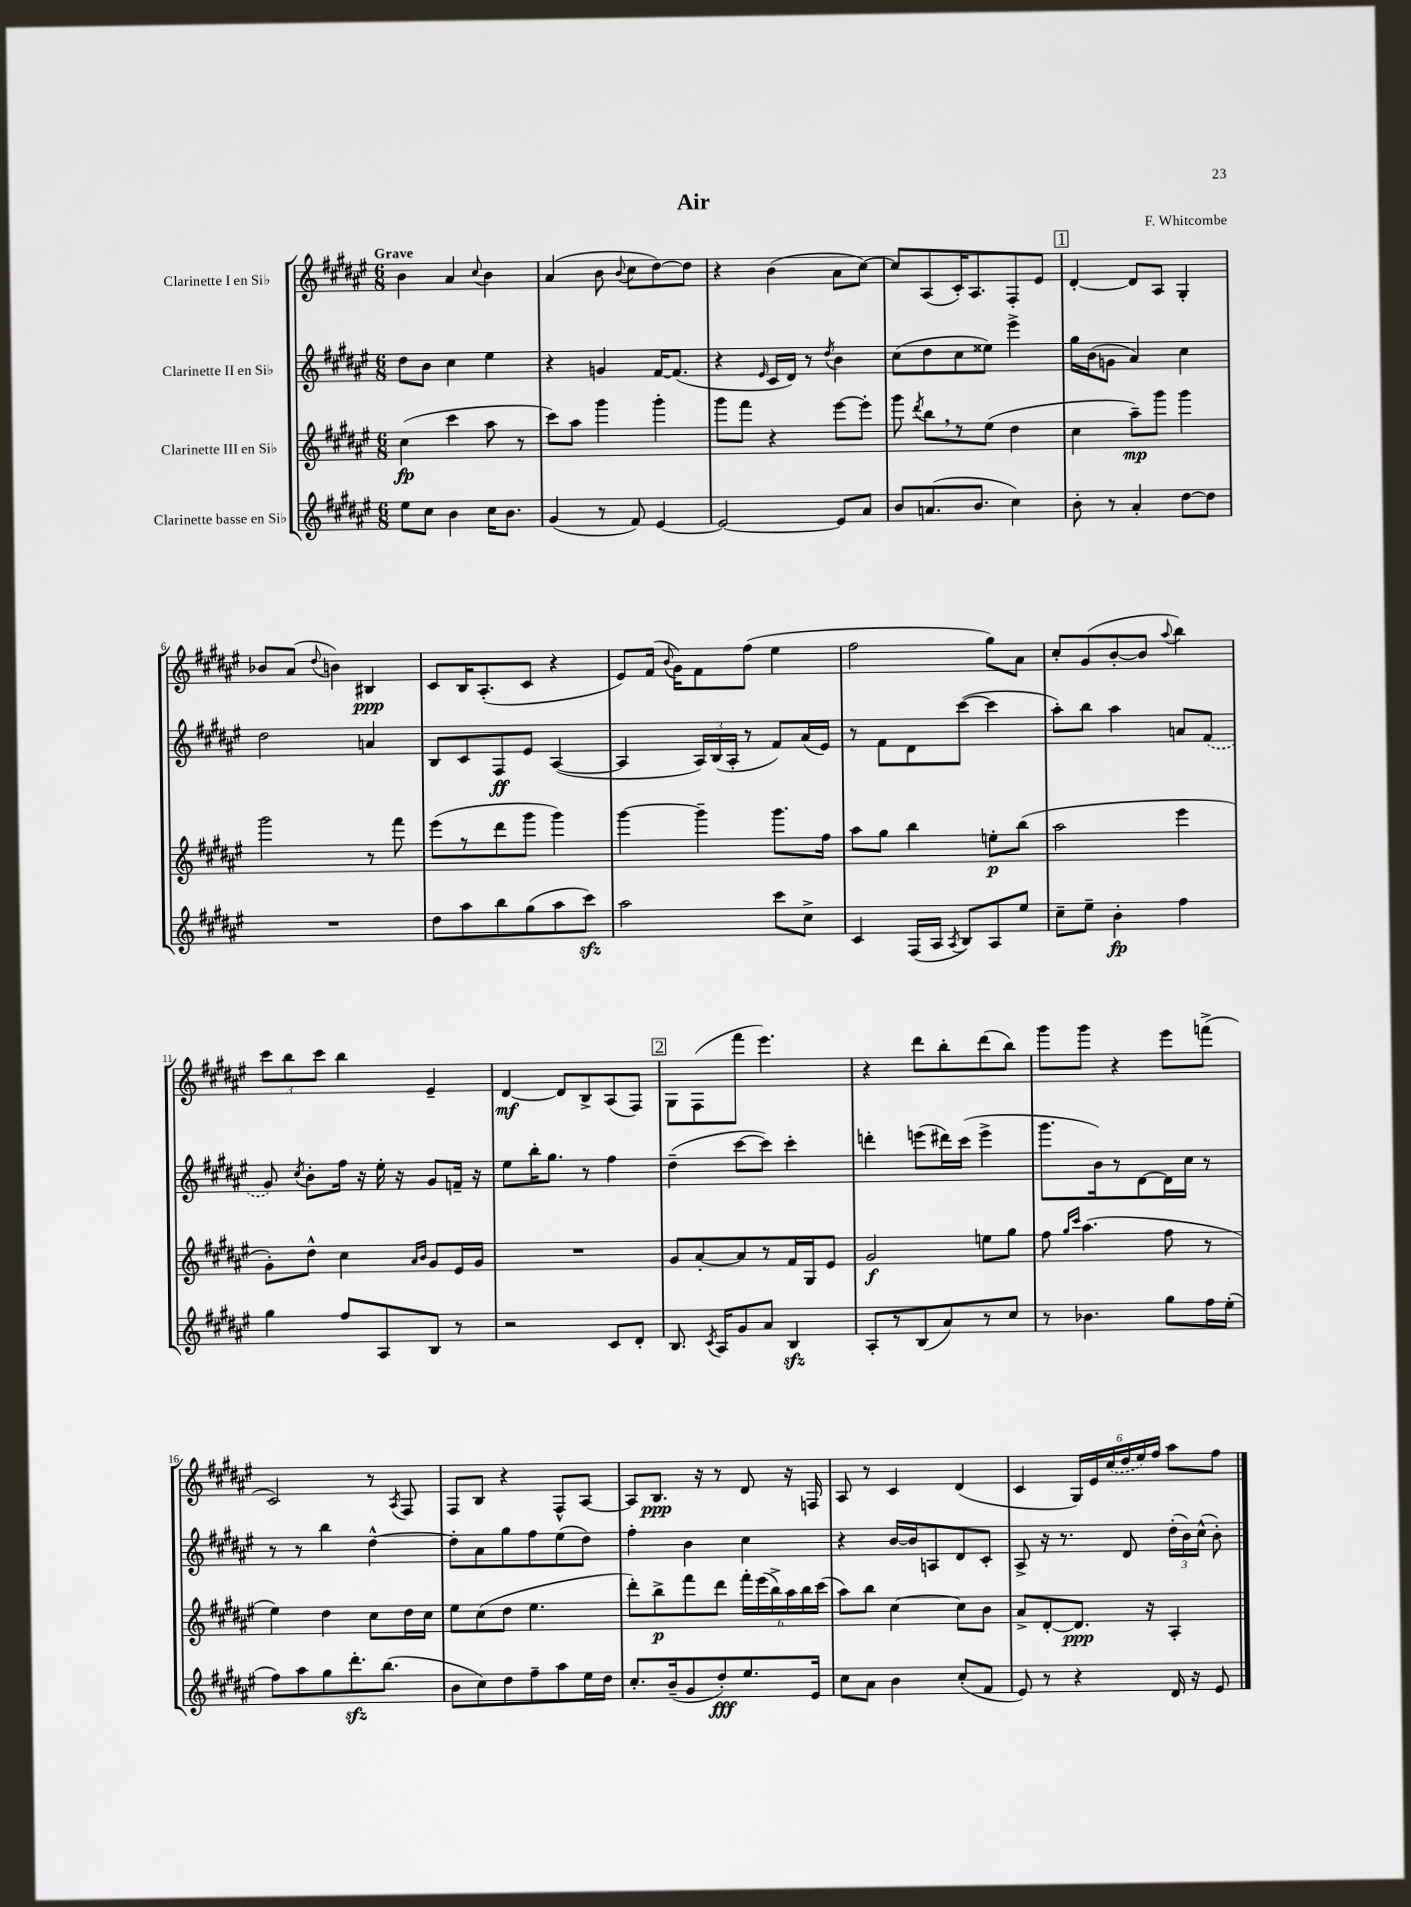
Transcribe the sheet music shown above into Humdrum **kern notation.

**kern	**kern	**kern	**kern
*staff4	*staff3	*staff2	*staff1
*clefG2	*clefG2	*clefG2	*clefG2
*k[f#c#g#d#a#e#]	*k[f#c#g#d#a#e#]	*k[f#c#g#d#a#e#]	*k[f#c#g#d#a#e#]
*M6/8	*M6/8	*M6/8	*M6/8
8ee#	(4cc#	8dd#	4b
8cc#	.	8b	.
4b	4ccc#	4cc#	4a#
.	.	.	8qqcc#
16cc#	8aa#	4ee#	4b
8.b	.	.	.
.	8r	.	.
=	=	=	=
(4g#	8ccc#)	4r	(4a#
.	8aa#	.	.
8r	4ggg#	4g	8b
.	.	.	8qqb
8f#)	.	.	8cc#
[4e#	4ggg#'	[16f#	[8dd#)
.	.	(8.f#]	.
.	.	.	8dd#]
=	=	=	=
2e#_	8ggg#	4r	4r
.	8fff#	.	.
.	.	16qqe#	.
.	4r	16c#	(4b
.	.	16d#)	.
.	.	8r	.
.	.	8qdd#	.
8e#]	[8eee#	4b	8a#
8a#	8eee#']	.	[8cc#)
=	=	=	=
8b	8ggg#	(8cc#	8cc#]
.	8qddd#	.	.
(8.a	8bb	8dd#	(8A#
.	8r	8cc#	16c#')
8.b	.	.	8.A#
.	(8ee#	8ee##)	.
4cc#)	4dd#	4eee#^	8F#'
.	.	.	8e#
=	=	=	=
8b'	4cc#	16gg#	[4d#'
.	.	(16b	.
8r	.	8g	.
4a#'	8aa#~)	4a#)	8d#]
.	8ggg#	.	8A#
[8dd#	4ggg#	4cc#	4G#'
8dd#]	.	.	.
=	=	=	=
2.r	2ggg#	2dd#	8b-
.	.	.	(8a#
.	.	.	8qqdd#
.	.	.	4b)
.	8r	4a	4B#
.	8fff#	.	.
=	=	=	=
8dd#	(8eee#	8B	8c#
8aa#	8r	8c#	16B
.	.	.	(8.A#'
8bb	8ddd#	8F#	.
(8gg#	8ggg#	8e#	8c#
8aa#	4ggg#)	([4A#	4r
8ccc#)	.	.	.
=	=	=	=
2aa#	[4ggg#	4A#]	8e#)
.	.	.	(16f#
.	.	.	8qqb
.	.	.	16g#)
.	4ggg#~]	24A#)	8f#
.	.	(24B	.
.	.	24A#'	.
.	.	8r	(8ff#
8ccc#	8.ggg#	8f#)	4ee#
8cc#^	.	(16a#	.
.	16ff#	16e#)	.
=	=	=	=
4c#	8aa#	8r	2ff#
.	8gg#	8f#	.
(16F#	4bb	8d#	.
16A#	.	.	.
8qA#	.	.	.
8B)	.	([8ccc#	.
8A#	8ee'	4ccc#]	8gg#)
8ee#	(8bb	.	8a#
=	=	=	=
8cc#~	2aa#	8aa#')	8cc#'
8ee#~	.	8bb	(8g#
4b'	.	4aa#	[8b'
.	.	.	8b]
.	.	.	8qqaa#
4ff#	4eee#	8a	4bb)
.	.	(8f#	.
=	=	=	=
4gg#	8g#')	8g#)	12ccc#
.	.	.	12bb
.	.	8qcc#	.
.	8dd#^^	8b'	.
.	.	.	12ccc#
8ff#	4cc#	16ff#	4bb
.	.	16r	.
8A#	.	16ee#'	.
.	.	16r	.
.	16qqa#	.	.
.	16qqb	.	.
8B	8g#	8g#	4e#~
8r	16e#	16f~	.
.	16g#	16r	.
=	=	=	=
2r	2.r	8ee#	[4d#
.	.	16bb'	.
.	.	8.gg#	.
.	.	.	8d#]
.	.	8r	8B^
8c#	.	4ff#	(8A#
8d#'	.	.	8F#)
=	=	=	=
8.B	8g#	(4dd#~	8G#
.	[8a#'	.	(8F#
8qc#	.	.	.
16A#	.	.	.
8g#	8a#]	[8ccc#	8fff#
8a#	8r	8ccc#])	4.eee#)
4B	16f#	4ccc#'	.
.	16G#	.	.
.	8e#	.	.
=	=	=	=
8A#'	2g#	4ddd'	4r
8r	.	.	.
(8B	.	(8eee	8ddd#
8a#)	.	16ddd#)	8bb'
.	.	(16ccc#	.
8r	8ee	4eee^	(8ddd#
8cc#	8gg#	.	8bb)
=	=	=	=
8r	8ff#	8.ggg#	8ggg#
.	16qqgg#	.	.
.	16qqccc#	.	.
4.b-	(4.aa#	.	8ggg#
.	.	16b)	.
.	.	8r	4r
.	.	[8d#	.
8gg#	8ff#	16d#]	8eee#
.	.	16cc#	.
16ff#	8r	8r	(8fff^
(16ee#'	.	.	.
=	=	=	=
8ff#)	4ee#)	8r	2c#)
8aa#	.	8r	.
8gg#	4dd#	4bb	.
8.ddd#'	.	.	.
.	8cc#	[4dd#^^	8r
(8.bb	.	.	.
.	.	.	8qA#
.	16dd#	.	8F#
.	16cc#	.	.
=	=	=	=
8b	8ee#	8dd#']	8F#
8cc#)	(8cc#	8a#	8B
8dd#	8dd#	8gg#	4r
8ff#~	4.ee#	8ff#	.
8aa#	.	(8ee#	8F#^^
16ee#	.	8dd#)	[8A#
16dd#	.	.	.
=	=	=	=
8.cc#'	8ddd#')	4ff#'	8A#]
.	8bb^	.	8.B
(16b~	.	.	.
8g#	8fff#	4b	.
.	.	.	16r
8dd#')	8ddd#	.	8r
8.ee#	24fff#'	4cc#	8d#
.	(24eee#	.	.
.	24bb^)	.	.
.	24aa#	.	16r
.	24bb	.	.
16e#	.	.	16F
.	(24ccc#	.	.
=	=	=	=
8cc#	8aa#)	4r	8A#
8a#	8bb	.	8r
4b	[4cc#	[16b	4c#
.	.	16b]	.
.	.	8A	.
(8cc#'	8cc#]	8d#	(4d#
8f#	8b	8c#'	.
=	=	=	=
8e#)	8a#^	8A#^	4c#
8r	[8d#'	16r	.
.	.	8.r	.
4r	8.d#]	.	24G#)
.	.	.	24e#
.	.	.	(24cc#
.	.	8d#	24dd#
.	.	.	24ee#)
.	16r	.	.
.	.	.	24ff#
16d#	4A#'	(24dd#'	8aa#
.	.	24b)	.
16r	.	.	.
.	.	(24cc#^^	.
8e#	.	8b')	8ff#
==	==	==	==
*-	*-	*-	*-
